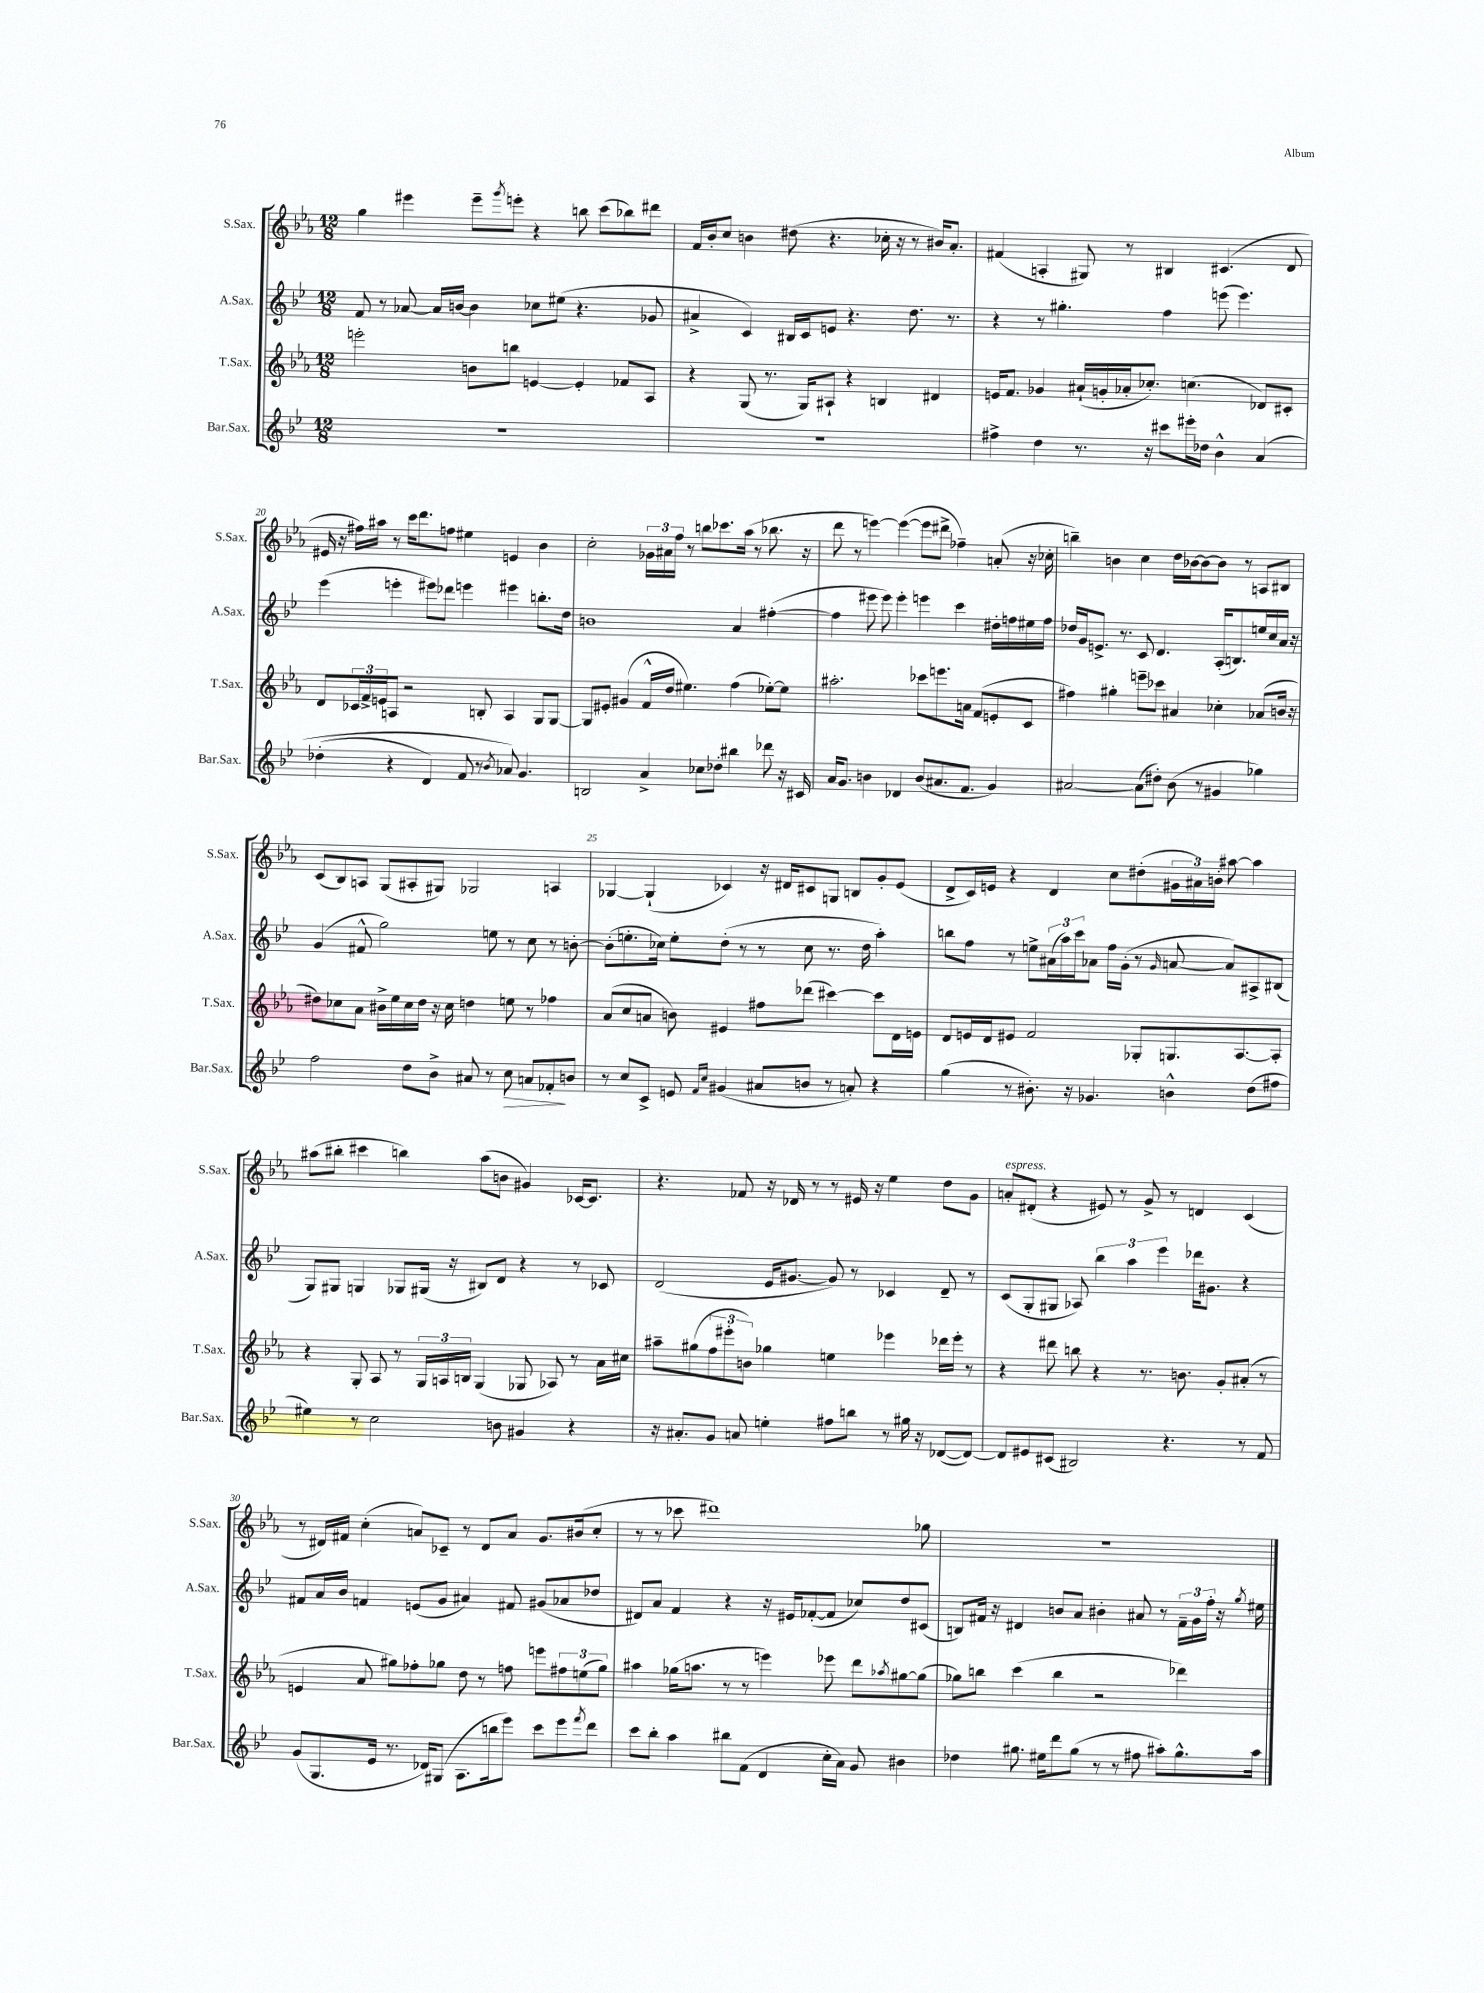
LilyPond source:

<<
\new StaffGroup <<
\new Staff = "s0" \with { instrumentName = "S.Sax." shortInstrumentName = "S.Sax." } {
    \clef treble \key ees \major \numericTimeSignature \time 12/8
    g''4 eis'''4 eis'''8-- \acciaccatura { g'''8 } e'''8-. r4 b''8 c'''8( bes''8) dis'''8 |
    f'16 bes'16-. c''8 b'4 dis''8( r4. ces''16-. r16 r8 bis'16) aes'8.-. |
    fis'4( a4-. gis8) r8 bis4 cis'4.( d'8 |
    eis'16 r16 fis''16) ais''16 r8 c'''16 d'''8. f''8 eis''4 e'4 bes'4 |
    c''2-. \tuplet 3/2 { ges'16 ais'16 f''16 } r8 b''8 ces'''8. aes''16( r8 bes''8. r16 |
    d'''8 r8 e'''4~) e'''4~( e'''8 dis'''8-> fes''4--) a'8-.( r16 ces''16-. |
    b''4--) b'4 c''4 d''16 bes'16~ bes'8~ bes'8 r8 a8 bis8 |
    c'8( bes8) a8 g8( ais8-. gis8) ges2 a4 |
    ges4~ ges4-!( ces'4) r16 dis'16 cis'8 g8 b8 g'8-. ees'8( |
    d'8-> c'16) e'16 r4 d'4 c''8 dis''8-.( \tuplet 3/2 { gis'16 ais'16) b'16-. } ais''8~ ais''4 |
    ais''8( bis''8-. cis'''4 b''4) ais''8( b'8 gis'4) ces'16~ ces'8. |
    r4. fes'8 r16 des'16 r8 r8 eis'16 r16 ees''4 d''8 g'8 |
    a'8-.^\markup { \italic "espress." } dis'8-.( r4 eis'8) r8 g'8-> r8 d'4 c'4( |
    r8 dis'16) fis'16 c''4-.( a'8) ces'8-- r8 dis'8 a'8 g'8. bis'16( c''8-. |
    r8 r8 ces'''8 dis'''1) ges''8 |
    R1. \bar "|." |
}
\new Staff = "s1" \with { instrumentName = "A.Sax." shortInstrumentName = "A.Sax." } {
    \clef treble \key bes \major \numericTimeSignature \time 12/8
    f'8 r8 aes'8~ aes'16 b'16~ b'4 ces''8 eis''8( r4. ges'8 |
    ais'4-> c'4) bis16 c'16 e'8 r4. d''8. r8. |
    r4 r8 gis''4.-. f''4 e'''8( e'''4.) |
    ees'''4( e'''4-. eis'''8) des'''8 e'''4 eis'''4 b''8.-. d''16 |
    b'1 a'4 fis''4~-.( |
    fis''4 eis'''8 eis'''8) eis'''4-. e'''4 c'''4 dis''16-. f''16 eis''16 f''16 |
    des''16 g'16 e'8.-> r8. c'8 d'4. a16-.( b8.) e''16 c''16 a'16 r16 |
    g'4( fis'8-^ g''2) e''8 r8 c''8 r8 b'8~-. |
    b'8-.( e''8.-. ces''16) e''8-. d''8-.( r8 r8 ces''8 r8. d''16 a''4-.) |
    b''8 f''8 r8 e''8-> \tuplet 3/2 { ais'16( a''16) c'''16 } aes'8 f''16 g'16-.( r8 \grace { g'16 } a'8~ a'8) ais8-> bis8( |
    g8) gis8 g4 ges8 gis16( r16 bis8) d'8 r4 r8 ces'8 |
    d'2( ees'16 gis'8.~ gis'8) r8 ces'4 d'8-- r8 |
    c'8( g8-. gis8 aes8) \tuplet 3/2 { bes''4 a''4 ees'''4 } des'''16 gis'8. r4 |
    fis'8 a'16 bes'16 f'4 e'8( g'8 ais'4) fis'8 gis'8( aes'8 des''8 |
    dis'8) a'8 f'4 r4 r16 eis'16 fes'8~-.( fes'8 ces''8) d''8 cis'8( |
    b8) fis'16 r16 dis'4 b'8 a'8 bis'4-. ais'8 r8 \tuplet 3/2 { fis'16-- g'16 f''16-. } r16 \acciaccatura { g''8 } eis''16 \bar "|." |
}
\new Staff = "s2" \with { instrumentName = "T.Sax." shortInstrumentName = "T.Sax." } {
    \clef treble \key ees \major \numericTimeSignature \time 12/8
    e'''2-. b'8 b''8 e'4~ e'4-. fes'8 aes8 |
    r4 g8( r8. g16) ais8-! r4 b4 dis'4 |
    e'16 f'8. ges'4 ais'16-!( g'16-. aes'16-. ces''8.-.) c''4.( des'8) cis'8-. |
    d'8 \tuplet 3/2 { ces'16 f'16-> e'16 } a8 r2 b8-. a4 g8 g8~ |
    g8 eis'8-. gis'4( f'16-^ d''16 eis''4.) f''4( ees''8~-.) ees''8 |
    ais''2.-. ces'''8 e'''8. a'16 f'8( e'8-. c'8 |
    fis''4) gis''4-. e'''8-- ces'''8 ais'4 ces''4-. aes'8( b'16 r16 |
    dis''8) ces''8 aes'8 bis'16-> ees''16 ces''16 dis''16 r16 ces''16 d''4 e''8 r8 fes''4 |
    aes'8( c''8 a'8 b'8) eis'4 fis''8 des'''8( cis'''4~) cis'''8 d'16 e'16 |
    d'8 e'16 d'16 eis'8 f'2 ges8-. g8. aes8.~ aes8-. |
    r4 g8-. aes8 r8 \tuplet 3/2 { g16 a16 b16 } g4( ges8 aes8) r8 aes'16 cis''16 |
    ais''8-- gis''8( \tuplet 3/2 { f''8 eis'''8-. b'8) } ges''4 e''4 ees'''4 des'''16 ees'''16-. r8 |
    r4 dis'''8 b''8 r4 r8. b'8. g'8-. ais'8-.( r8 |
    e'4 aes'8 gis''8) fes''8-. ges''8 d''8 r8 f''8 e'''8 \tuplet 3/2 { fis''8 e''8( ges''8) } |
    ais''4 ges''16( a''8. r8 r8 e'''4) ees'''8 d'''8 \acciaccatura { aes''8 } gis''8~ gis''8( |
    ges''8) b''8 c'''4( b''4 r2 des'''4) \bar "|." |
}
\new Staff = "s3" \with { instrumentName = "Bar.Sax." shortInstrumentName = "Bar.Sax." } {
    \clef treble \key bes \major \numericTimeSignature \time 12/8
    R1. |
    R1. |
    fis''4-> d''4 r8. r16 cis'''8 eis'''16-. des''16 bes'4-^ a'4\( |
    des''4-.( r4 d'4) f'8 r8 \acciaccatura { bes'8 } aes'8\) g'4. |
    b2 a'4-> ces''8 des''8-. bis''4 des'''8 r16 cis'16 |
    a'16 g'8. b'4 des'4 b'8( ais'8. f'8. g'4) |
    ais'2~ ais'8( dis''8-.) bes'8( r8 gis'4 ges''4) |
    f''2 d''8 bes'8-> ais'8 r8 c''8\> a'8 fes'8-.\! b'8 |
    r8 c''8 c'8-> e'8 \grace { f'16 c''16 } gis'4( ais'8 b'8 r8 a'8-.) r4 |
    g''4( r8 bis'8.-.) r16 ges'4. b'4-^ d''8( fis''8 |
    eis''4) r8 c''2 b'8 gis'4 r4 |
    r16 ais'8.-. g'8 a'8 e''4-. fis''8 b''8 r8 gis''16 r16 des'8~( des'8~) |
    des'8 eis'8 cis'8( bis2) r4. r8 f'8 |
    g'8( g8. ees'16 r8. des'16) gis8( a8. b''16 ees'''8) c'''8 ees'''8 \acciaccatura { f'''8 } d'''8 |
    c'''8 bes''8-. a''4 bis''8 f'8( d'4 c''16-. a'16) g'8 bis'4 |
    des''4 gis''8. eis''16 d'''8 gis''8( r8 r8 fis''8 ais''8-.) gis''8.-^ ais''16 \bar "|." |
}
>>
>>
\layout { \context { \Score currentBarNumber = #17 \override BarNumber.break-visibility = ##(#f #t #t) barNumberVisibility = #(every-nth-bar-number-visible 5) } }
